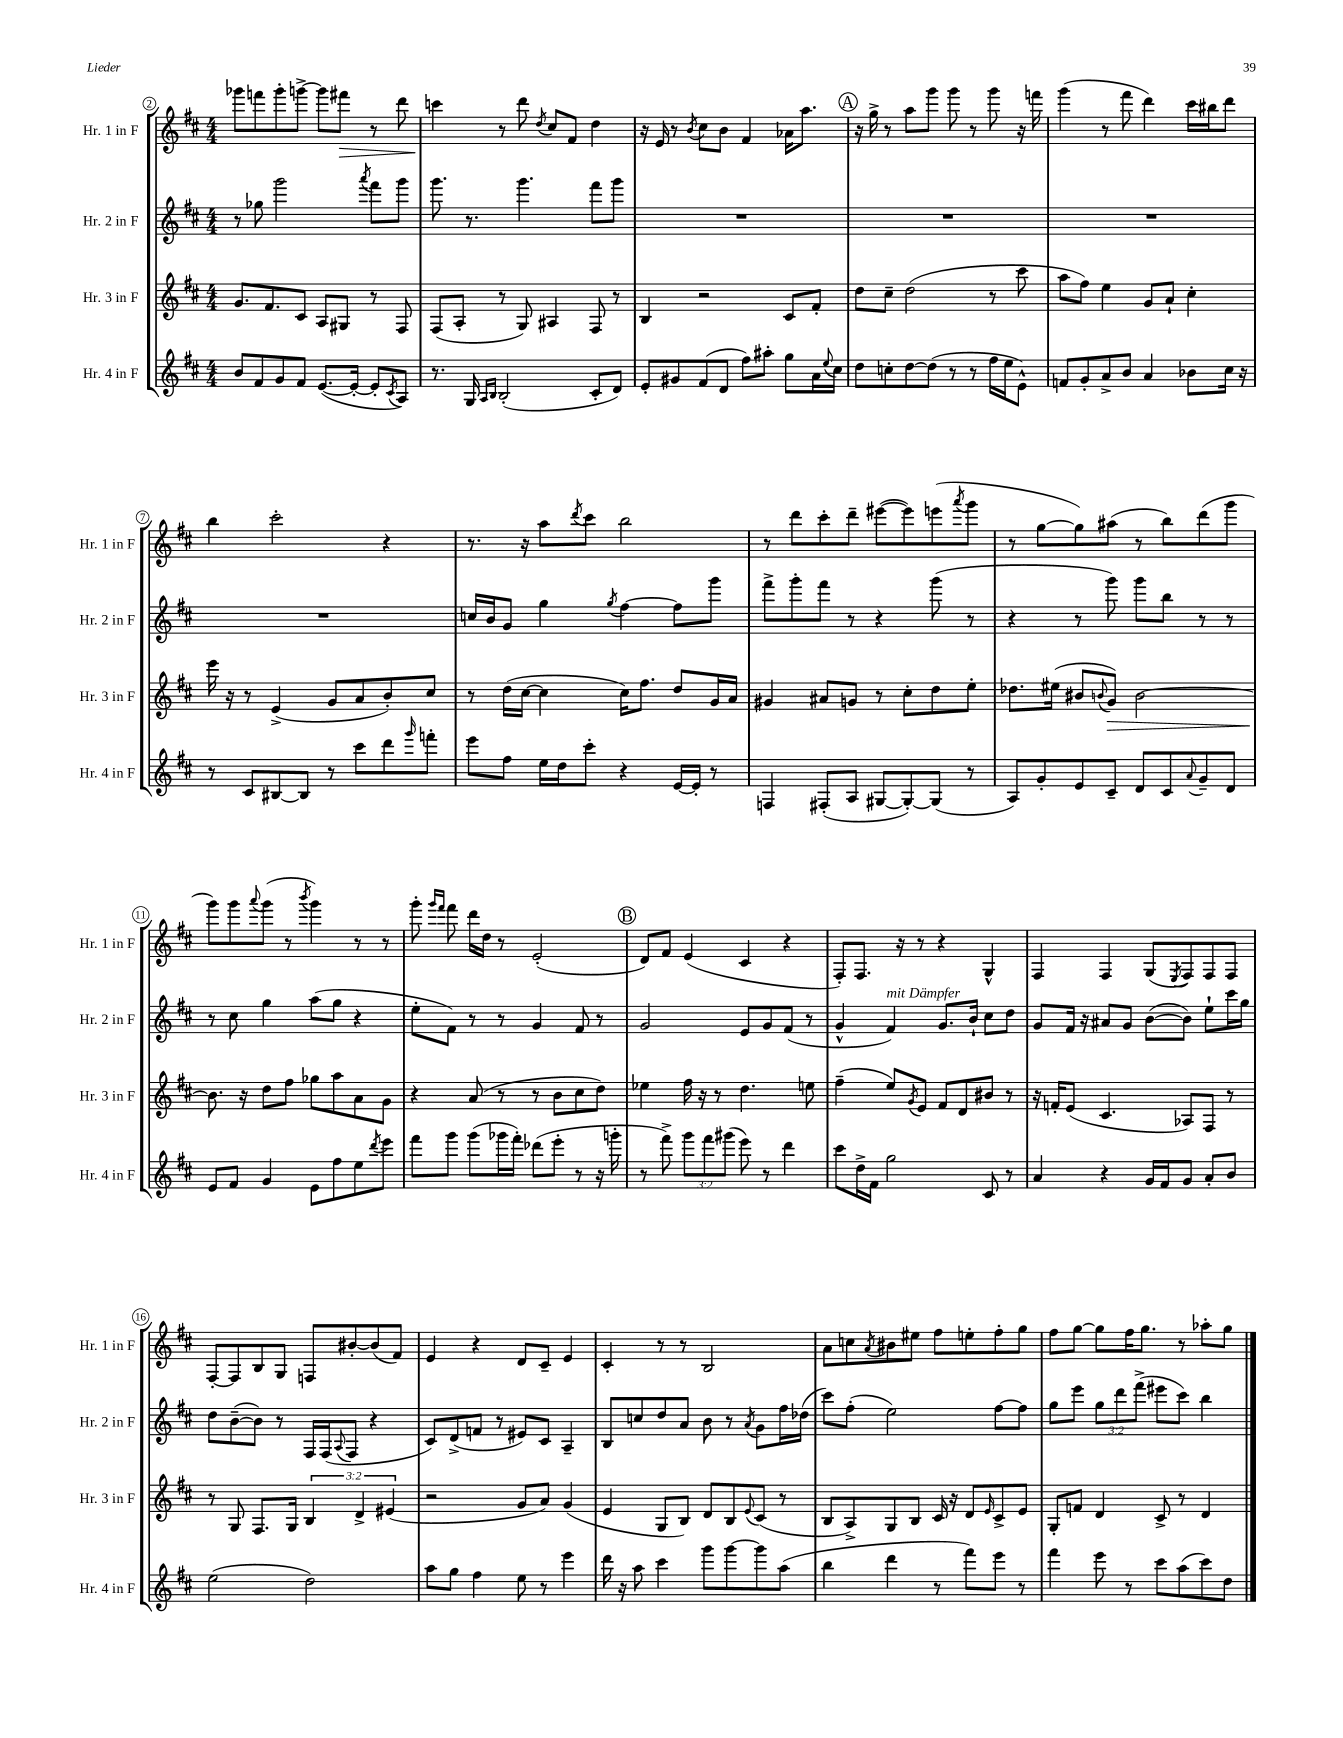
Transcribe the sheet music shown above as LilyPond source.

<<
\new StaffGroup <<
\new Staff = "s0" \with { instrumentName = "Hr. 1 in F" shortInstrumentName = "Hr. 1 in F" } {
    \clef treble \key d \major \numericTimeSignature \time 4/4
    ges'''8 f'''8 ges'''8-. g'''8~-> g'''8 fis'''8\> r8 d'''8 |
    c'''4\! r8 d'''8 \acciaccatura { d''8 } cis''8 fis'8 d''4 |
    r16 e'16 r8 \acciaccatura { b'8 } cis''8 b'8 fis'4 aes'16 a''8. |
    \mark \markup { \circle "A" } r16 g''16-> r8 a''8 g'''8 g'''8 r8 g'''8 r16 f'''16 |
    g'''4( r8 fis'''8 d'''4) cis'''16 bis''16 d'''8 |
    b''4 cis'''2-. r4 |
    r8. r16 a''8 \acciaccatura { d'''8 } cis'''8 b''2 |
    r8 d'''8 cis'''8-. d'''8-- eis'''8~( eis'''8) e'''8( \acciaccatura { a'''8 } g'''8 |
    r8 g''8~ g''8) ais''8( r8 b''8) d'''8( g'''8 |
    g'''8) g'''8 \appoggiatura { a'''8 } g'''8( r8 \acciaccatura { b'''8 } g'''4) r8 r8 |
    g'''8-. \grace { g'''16 fis'''16 } fis'''8 d'''16 d''16 r8 e'2-.( |
    \mark \markup { \circle "B" } d'8) fis'8 e'4( cis'4 r4 |
    fis8-.) fis8. r16 r8 r4 g4-^ |
    fis4 fis4 g8( \acciaccatura { e8 } fis8) fis8 fis8 |
    fis8~-. fis8 b8 g8 f8 bis'8~-. bis'8( fis'8) |
    e'4 r4 d'8 cis'8-- e'4 |
    cis'4-. r8 r8 b2 |
    a'8 c''8 \acciaccatura { a'8 } bis'8 eis''8 fis''8 e''8-. fis''8-. g''8 |
    fis''8 g''8~ g''8 fis''16 g''8. r8 aes''8-. g''8 \bar "|." |
}
\new Staff = "s1" \with { instrumentName = "Hr. 2 in F" shortInstrumentName = "Hr. 2 in F" } {
    \clef treble \key d \major \numericTimeSignature \time 4/4 \override Staff.TupletNumber.text = #tuplet-number::calc-fraction-text
    r8 ges''8 g'''2 \acciaccatura { a'''8 } fis'''8 g'''8 |
    g'''8. r8. g'''4. fis'''8 g'''8 |
    R1 |
    \mark \markup { \circle "A" } R1 |
    R1 |
    R1 |
    c''16 b'16 g'8 g''4 \acciaccatura { g''8 } fis''4~ fis''8 g'''8 |
    fis'''8-> g'''8-. fis'''8 r8 r4 g'''8( r8 |
    r4 r8 g'''8) g'''8 b''8 r8 r8 |
    r8 cis''8 g''4 a''8( g''8 r4 |
    e''8-. fis'8) r8 r8 g'4 fis'8 r8 |
    \mark \markup { \circle "B" } g'2 e'8 g'8 fis'8( r8 |
    g'4-^ fis'4^\markup { \italic "mit Dämpfer" }) g'8. b'16-! cis''8 d''8 |
    g'8 fis'16 r16 ais'8 g'8 b'8~( b'8) e''8-! cis'''16 g''16 |
    d''8 b'8~--( b'8) r8 fis16 fis16( \appoggiatura { a8 } fis8 r4 |
    cis'8) d'8->( f'8 r8 eis'8) cis'8 a4-- |
    b8 c''8 d''8 a'8 b'8 r8 \acciaccatura { a'8 } g'8 fis''16 des''16( |
    cis'''8) fis''8-.( e''2) fis''8~ fis''8 |
    g''8 e'''8 \tuplet 3/2 { g''8 d'''8 fis'''8->( } eis'''8 cis'''8) b''4 \bar "|." |
}
\new Staff = "s2" \with { instrumentName = "Hr. 3 in F" shortInstrumentName = "Hr. 3 in F" } {
    \clef treble \key d \major \numericTimeSignature \time 4/4 \override Staff.TupletNumber.text = #tuplet-number::calc-fraction-text
    g'8. fis'8. cis'8 a8 gis8 r8 fis8 |
    fis8( a8-. r8 g8) ais4 fis8 r8 |
    b4 r2 cis'8 fis'8-. |
    \mark \markup { \circle "A" } d''8 cis''8-- d''2( r8 cis'''8 |
    a''8 fis''8) e''4 g'8 a'8-! cis''4-. |
    e'''16 r16 r8 e'4->( g'8 a'8 b'8-.) cis''8 |
    r8 d''16( cis''16~ cis''4 cis''16) fis''8. d''8 g'16 a'16 |
    gis'4 ais'8 g'8 r8 cis''8-. d''8 e''8-. |
    des''8. eis''16( bis'8 \appoggiatura { b'8 } g'8\>) b'2~ |
    b'8.\! r16 d''8 fis''8 ges''8 a''8 a'8 g'8 |
    r4 a'8( r8 r8 b'8 cis''8 d''8) |
    \mark \markup { \circle "B" } ees''4 fis''16 r16 r8 d''4. e''8 |
    fis''4--( e''8) \acciaccatura { g'8 } e'8 fis'8 d'8 bis'8 r8 |
    r16 f'16-. e'8( cis'4. aes8) fis8 r8 |
    r8 g8 fis8. g16 \tuplet 3/2 { b4 d'4-> eis'4( } |
    r2 g'8 a'8) g'4( |
    e'4 g8 b8) d'8 b8 \appoggiatura { e'8 } cis'8( r8 |
    b8 a8->) g8 b8 cis'16 r16 d'8 \grace { e'16 } cis'8-> e'8 |
    g8-. f'8 d'4 cis'8-> r8 d'4 \bar "|." |
}
\new Staff = "s3" \with { instrumentName = "Hr. 4 in F" shortInstrumentName = "Hr. 4 in F" } {
    \clef treble \key d \major \numericTimeSignature \time 4/4 \override Staff.TupletNumber.text = #tuplet-number::calc-fraction-text
    b'8 fis'8 g'8 fis'8 e'8.~( e'16~-. e'8-. \acciaccatura { cis'8 } a8) |
    r8. g16 \grace { a16 b16 } b2-.( cis'8-. d'8) |
    e'8-. gis'8 fis'8( d'8 fis''8) ais''8-. g''8 a'16 \appoggiatura { e''8 } cis''16 |
    \mark \markup { \circle "A" } d''8 c''8-. d''8~ d''8( r8 r8 fis''16 e''16 e'8-^) |
    f'8 g'8-. a'8-> b'8 a'4 bes'8 cis''16 r16 |
    r8 cis'8 bis8~ bis8 r8 cis'''8 d'''8 \grace { g'''16 } f'''8-. |
    e'''8 fis''8 e''16 d''16 cis'''8-. r4 e'16~ e'16-. r8 |
    f4 fis8-.( a8 gis8~ gis8~-.) gis8( r8 |
    a8) g'8-. e'8 cis'8-- d'8 cis'8 \appoggiatura { a'8 } g'8-- d'8 |
    e'8 fis'8 g'4 e'8 fis''8 e''8 \acciaccatura { d'''8 } e'''8 |
    fis'''8 g'''8 g'''8( ges'''16 fis'''16-.) des'''8( e'''8-. r8 r16 g'''16-. |
    \mark \markup { \circle "B" } r8 fis'''8->) \tuplet 3/2 { g'''8 fis'''8 gis'''8( } e'''8) r8 d'''4 |
    cis'''8 d''16-> fis'16 g''2 cis'8 r8 |
    a'4 r4 g'16 fis'16 g'8 a'8-. b'8 |
    e''2( d''2) |
    a''8 g''8 fis''4 e''8 r8 e'''4 |
    d'''16 r16 a''8 cis'''4 g'''8 g'''8~ g'''8 a''8( |
    b''4 d'''4 r8 fis'''8) e'''8 r8 |
    fis'''4 e'''8 r8 cis'''8 a''8( cis'''8) d''8 \bar "|." |
}
>>
>>
\layout { \context { \Score currentBarNumber = #2 \override BarNumber.stencil = #(make-stencil-circler 0.1 0.3 ly:text-interface::print) } }
